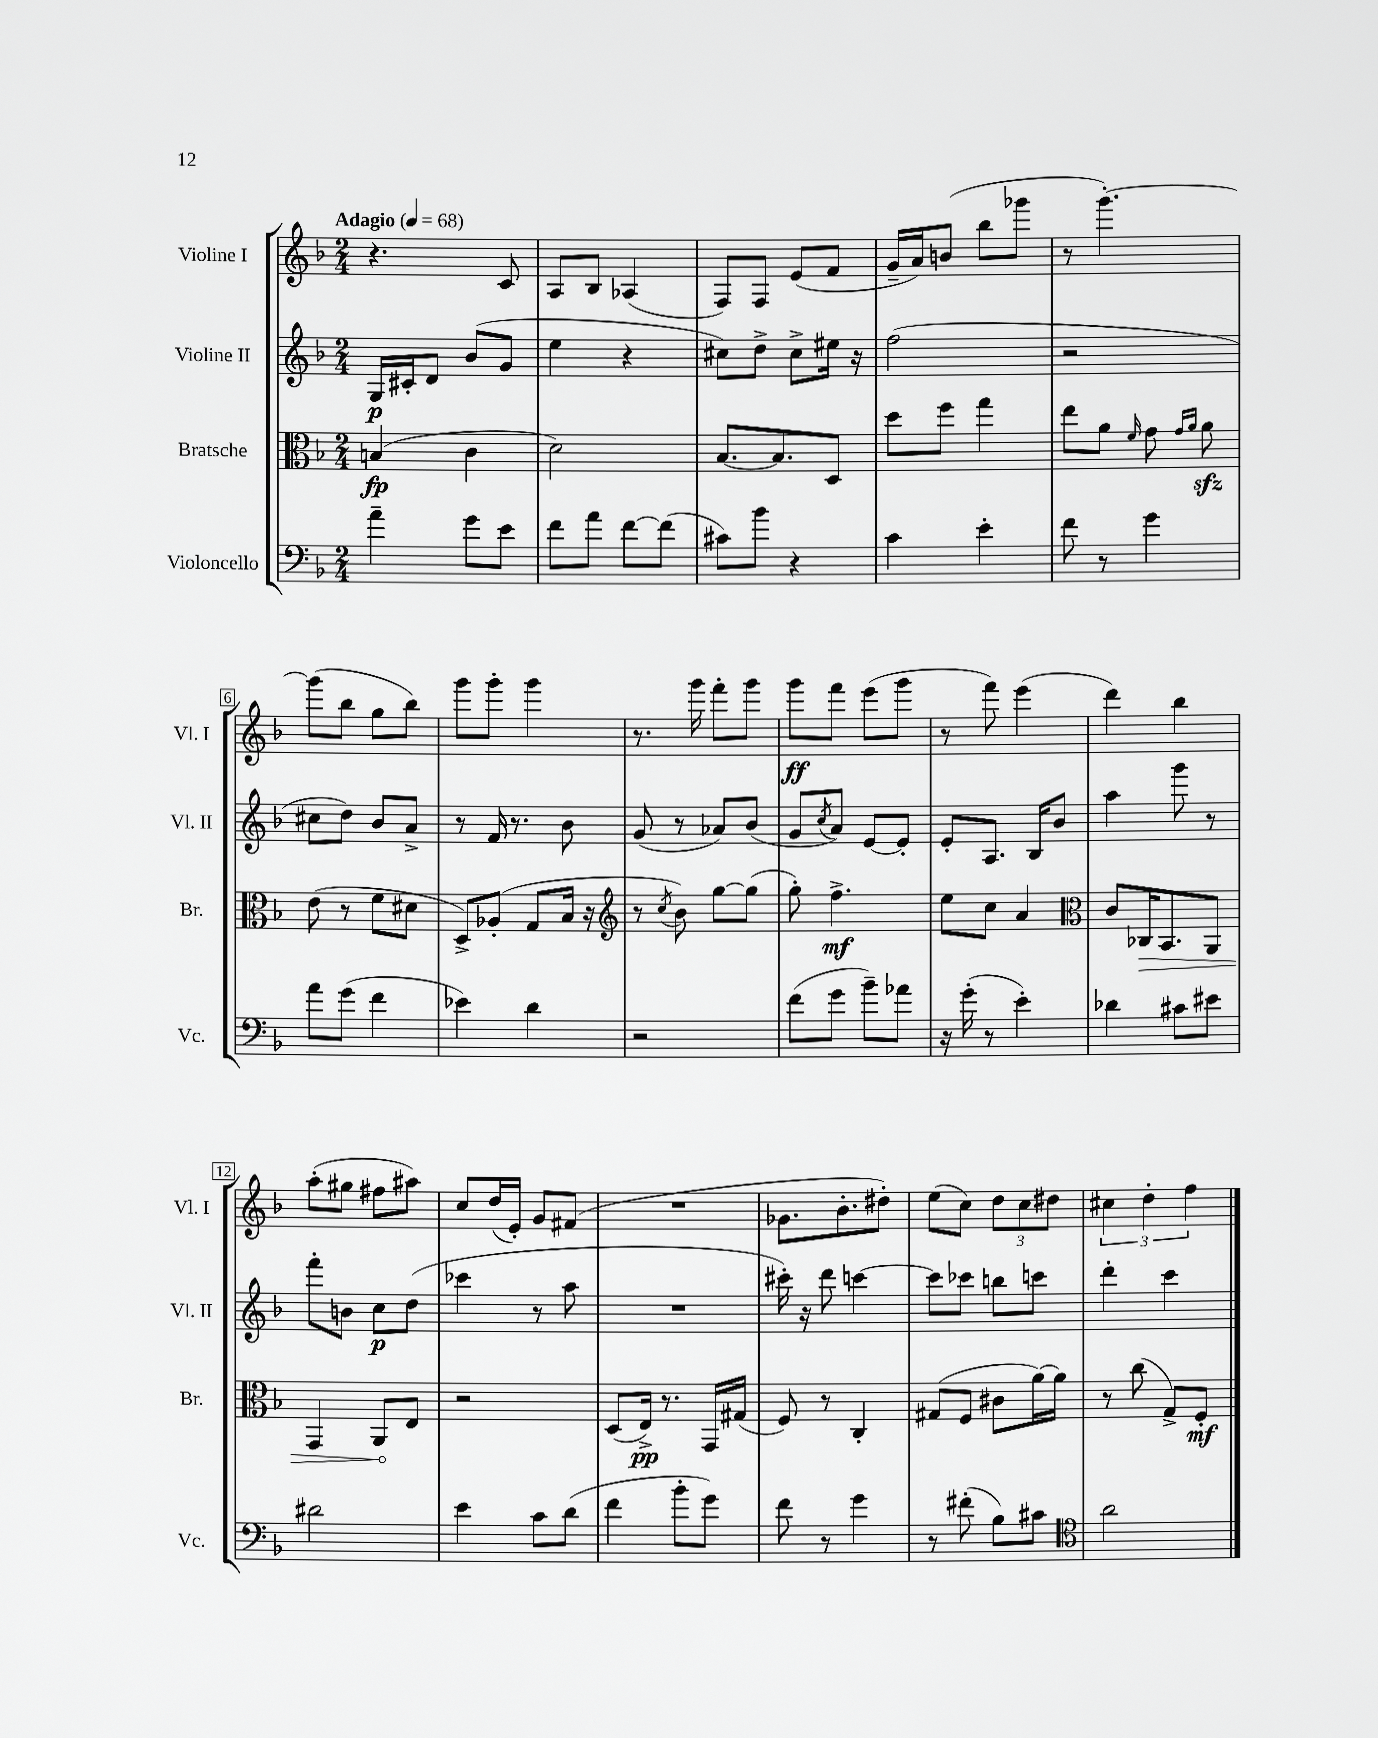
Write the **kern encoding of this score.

**kern	**kern	**kern	**kern
*staff4	*staff3	*staff2	*staff1
*clefF4	*clefC3	*clefG2	*clefG2
*k[b-]	*k[b-]	*k[b-]	*k[b-]
*M2/4	*M2/4	*M2/4	*M2/4
*MM68	*MM68	*MM68	*MM68
4a~	(4B	16G	4.r
.	.	16c#'	.
.	.	8d	.
8g	4c	(8b-	.
8e	.	8g	8c
=	=	=	=
8f	2d)	4ee	8A
8a	.	.	8B-
[8f	.	4r	(4A-
(8f]	.	.	.
=	=	=	=
8c#)	[8.B-	8cc#)	8F)
8b-	.	8dd^	8F
.	8.B-]	.	.
4r	.	8cc#^	(8e
.	8D	16ee#	8f
.	.	16r	.
=	=	=	=
4c	8dd	(2ff	16g~
.	.	.	16a)
.	8ff	.	(8b
4e'	4gg	.	8bb-
.	.	.	8ggg-
=	=	=	=
8f	8ee	2r	8r
8r	8a	.	[4.ggg')
.	16qqf	.	.
4g	8g	.	.
.	16qqg	.	.
.	16qqa	.	.
.	8a	.	.
=	=	=	=
8a	(8e	8cc#	(8ggg]
(8g	8r	8dd)	8bb-
4f	8f	8b-	8gg
.	8d#	8a^	8bb-)
=	=	=	=
4e-)	8D^)	8r	8ggg
.	(8A-'	16f	8ggg'
.	.	8.r	.
4d	8G	.	4ggg
.	16B-	8b-	.
.	16r	.	.
=	=	=	=
*	*clefG2	*	*
2r	8r	(8g	8.r
.	8qcc	.	.
.	8b-)	8r	.
.	.	.	16ggg
.	[8gg	8a-)	8fff'
.	(8gg]	(8b-	8ggg
=	=	=	=
(8f	8gg')	8g	8ggg
.	.	8qcc	.
8g	4.ff^	8a)	8fff
8b-~)	.	[8e	(8eee
8a-	.	8e']	8ggg
=	=	=	=
16r	8ee	8e'	8r
(16g'	.	.	.
8r	8cc	8.A	8fff)
4e')	4a	.	(4eee
.	.	16B-	.
.	.	8b-	.
=	=	=	=
*	*clefC3	*	*
4d-	8c	4aa	4ddd)
.	16C-	.	.
.	8.BB-	.	.
8c#	.	8ggg	4bb-
8e#	8AA	8r	.
=	=	=	=
2d#	4GG	8fff'	(8aa'
.	.	8b	8gg#
.	8AA	8cc	8ff#
.	8E	(8dd	8aa#)
=	=	=	=
4e	2r	4ccc-	8cc
.	.	.	(16dd
.	.	.	16e')
8c	.	8r	8g
(8d	.	8aa	(8f#
=	=	=	=
4f	(8D	2r	2r
.	16E^)	.	.
.	8.r	.	.
8b-'	.	.	.
8g)	16GG	.	.
.	(16G#	.	.
=	=	=	=
8f	8F)	16ccc#')	8.g-
.	.	16r	.
8r	8r	8ddd	.
.	.	.	8.b-'
4g	4C'	[4ccc	.
.	.	.	8dd#')
=	=	=	=
8r	(8G#	8ccc]	(8ee
(8f#'	8F	8ccc-	8cc)
8B-)	8c#	8bb	12dd
.	.	.	12cc
8c#	[16a)	8ccc	.
.	.	.	12dd#
.	16a]	.	.
=	=	=	=
*clefC4	*	*	*
2a	8r	4ddd'	6cc#
.	(8cc	.	.
.	.	.	6dd'
.	8G^)	4ccc	.
.	.	.	6ff
.	8F'	.	.
==	==	==	==
*-	*-	*-	*-
